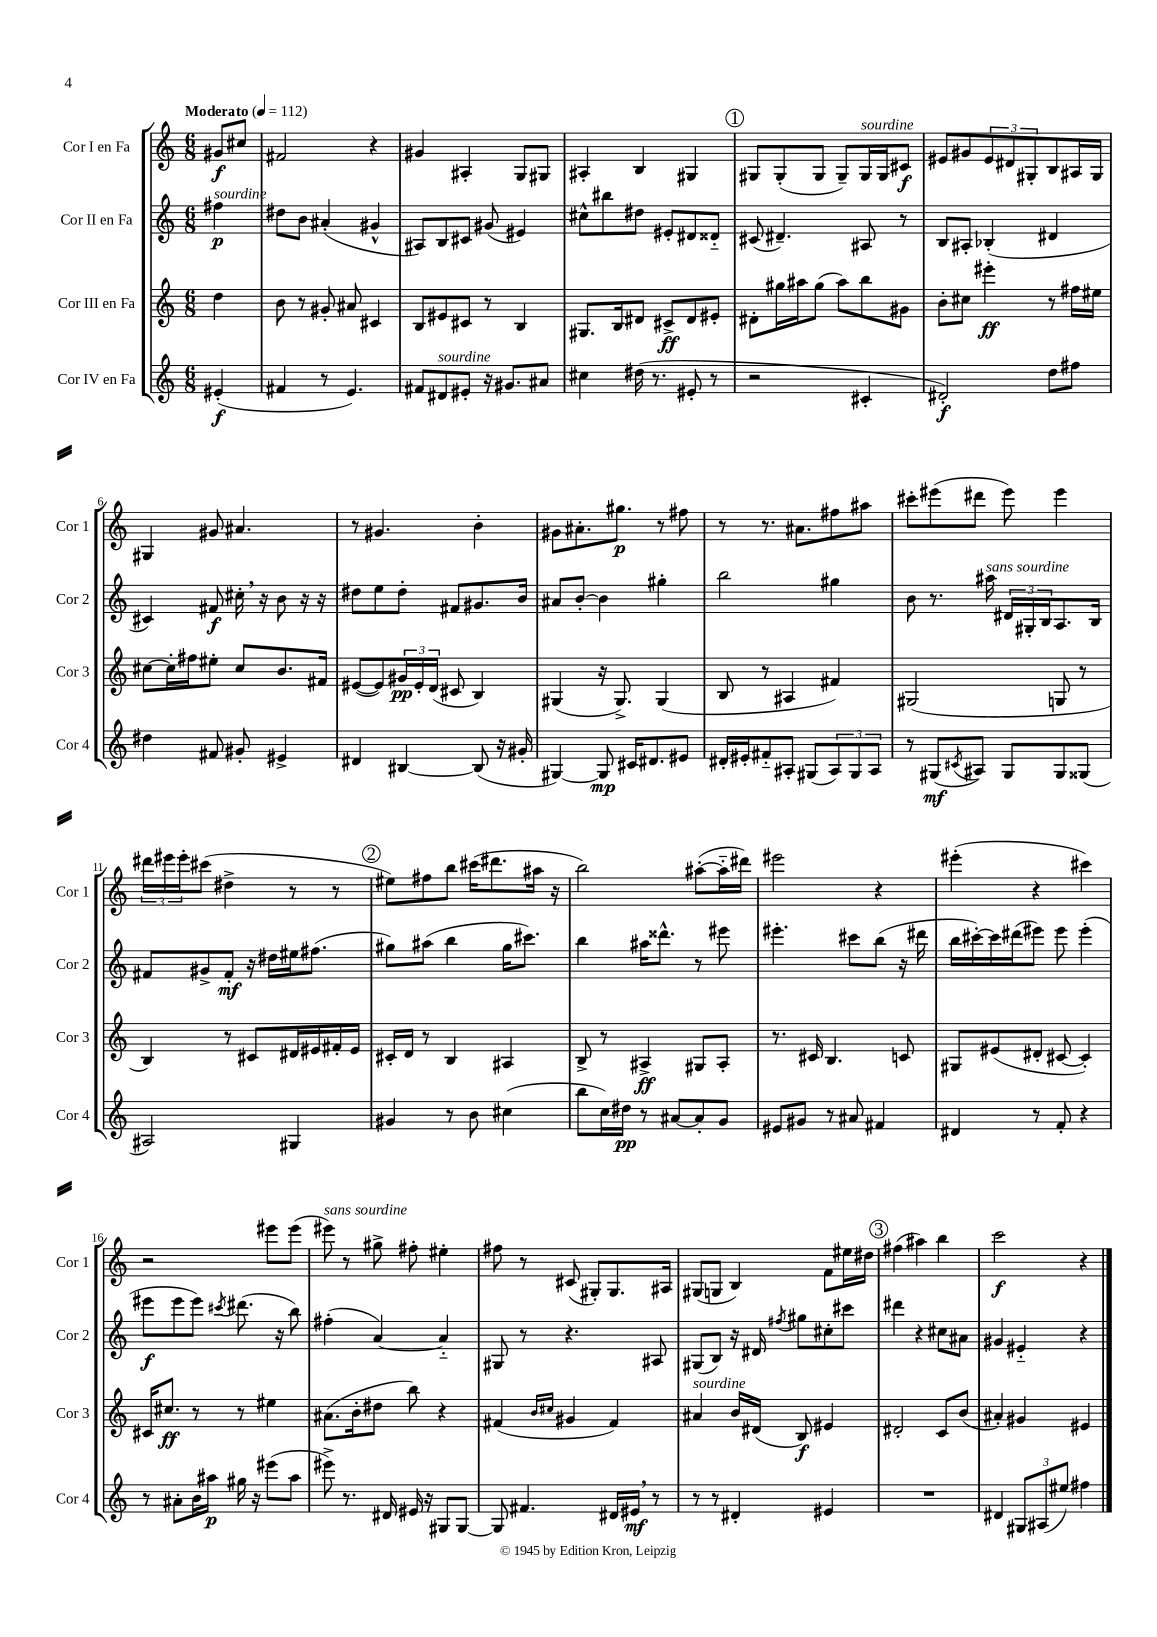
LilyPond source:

<<
\new StaffGroup <<
\new Staff = "s0" \with { instrumentName = "Cor I en Fa" shortInstrumentName = "Cor 1" } {
    \clef treble \key c \major \numericTimeSignature \time 6/8 \partial 4 \tempo "Moderato" 4 = 112
    gis'8\f cis''8 |
    fis'2 r4 |
    gis'4 ais4-. g8 gis8 |
    ais4-. b4 gis4 |
    \mark \markup { \circle "1" } gis8 gis8-.( gis8 gis8--) gis16^\markup { \italic "sourdine" } gis16 cis'8\f |
    eis'8 gis'8 \tuplet 3/2 { eis'8 dis'8 gis8-. } b8 ais16 gis16 |
    gis4 gis'8 ais'4. |
    r8 gis'4. b'4-. |
    gis'8 ais'8.-. gis''8.\p r8 fis''8 |
    r8 r8. ais'8. fis''8 ais''8 |
    cis'''8-. eis'''8( dis'''8 eis'''8) eis'''4 |
    \tuplet 3/2 { dis'''16 eis'''16 eis'''16-. } cis'''8( dis''4-> r8 r8 |
    \mark \markup { \circle "2" } eis''8) fis''8 b''8 cis'''16( dis'''8. ais''16 r16 |
    b''2) ais''8~-.( ais''16-_ dis'''16) |
    eis'''2 r4 |
    eis'''4-.( r4 cis'''4) |
    r2 eis'''8 eis'''8( |
    eis'''8^\markup { \italic "sans sourdine" }) r8 gis''8-> fis''8-. eis''4-. |
    fis''8 r8 cis'8( gis8-.) gis8. ais16 |
    gis8( g8 b4) f'8 eis''16 dis''16 |
    \mark \markup { \circle "3" } fis''4( ais''4) b''4 |
    c'''2\f r4 \bar "|." |
}
\new Staff = "s1" \with { instrumentName = "Cor II en Fa" shortInstrumentName = "Cor 2" } {
    \clef treble \key c \major \numericTimeSignature \time 6/8 \partial 4
    fis''4\p^\markup { \italic "sourdine" } |
    dis''8 b'8 ais'4-.( gis'4-^ |
    ais8) b8 cis'8 gis'8( eis'4) |
    cis''8-^ bis''8 dis''8 eis'8-. dis'8 disis'8-_ |
    \mark \markup { \circle "1" } cis'8( dis'4.--) ais8 r8 |
    b8 ais8-. bes4-.( dis'4 |
    cis'4) fis'8\f cis''16-. \breathe r16 b'8 r16 r16 |
    dis''8 e''8 dis''8-. fis'8 gis'8. b'16 |
    ais'8 b'8~-. b'4 gis''4-. |
    b''2 gis''4 |
    b'8 r8. ais''16^\markup { \italic "sans sourdine" } \tuplet 3/2 { dis'16 gis16-. b16 } a8. b16 |
    fis'8 gis'8-> fis'8-.\mf r16 dis''16 eis''16 fis''8.( |
    \mark \markup { \circle "2" } gis''8) ais''8( b''4 gis''16 cis'''8.) |
    b''4 ais''16 disis'''8.-^ r8 eis'''8 |
    eis'''4.-. cis'''8 b''8( r16 dis'''16 |
    b''16 cis'''16~-.) cis'''16 dis'''16( eis'''8) eis'''8 eis'''4-.( |
    eis'''8\f eis'''8 eis'''8) \acciaccatura { cis'''8 } dis'''8.( r16 b''8) |
    fis''4-.( a'4~) a'4-_ |
    gis8 r8 r4. ais8 |
    gis8( b8) r16 dis'16 \acciaccatura { fis''8 } gis''8 cis''8-. cis'''8 |
    \mark \markup { \circle "3" } dis'''4 r4 cis''8 ais'8 |
    gis'4 eis'4-_ r4 \bar "|." |
}
\new Staff = "s2" \with { instrumentName = "Cor III en Fa" shortInstrumentName = "Cor 3" } {
    \clef treble \key c \major \numericTimeSignature \time 6/8 \partial 4
    d''4 |
    b'8 r8 gis'8-. ais'8 cis'4 |
    b8 eis'8 cis'8 r8 b4 |
    gis8. b16 dis'8 cis'8->\ff dis'8 eis'8-. |
    \mark \markup { \circle "1" } dis'8-. gis''16 ais''16 gis''8( ais''8) b''8 gis'8 |
    b'8-. cis''8 eis'''4-.\ff r8 fis''16 eis''16 |
    cis''8~ cis''16-. fis''16 eis''8-. cis''8 b'8. fis'16 |
    eis'8~( eis'8) \tuplet 3/2 { gis'16\pp eis'16-. d'16( } cis'8 b4) |
    gis4( r16 gis8.->) gis4( |
    b8 r8 ais4 fis'4) |
    gis2( g8 r8 |
    b4) r8 cis'8 dis'16 eis'16 fis'16-. eis'16 |
    \mark \markup { \circle "2" } cis'16-. d'16 r8 b4 ais4 |
    b8-> r8 ais4->\ff gis8 ais8-. |
    r8. cis'16 b4. c'8 |
    gis8 eis'8( dis'8-. cis'8~ cis'4-.) |
    cis'16 cis''8.\ff r8 r8 eis''4 |
    ais'8.( b'16-. dis''8 b''8) r4 |
    fis'4( \grace { b'16 cis''16 } gis'4 fis'4) |
    ais'4^\markup { \italic "sourdine" } b'16 dis'16( b8\f) eis'4 |
    \mark \markup { \circle "3" } dis'2-. c'8 b'8( |
    ais'4-.) gis'4 eis'4 \bar "|." |
}
\new Staff = "s3" \with { instrumentName = "Cor IV en Fa" shortInstrumentName = "Cor 4" } {
    \clef treble \key c \major \numericTimeSignature \time 6/8 \partial 4
    eis'4-.\f( |
    fis'4 r8 e'4.) |
    fis'8 dis'8^\markup { \italic "sourdine" } eis'8-. r16 gis'8. ais'8 |
    cis''4 dis''16( r8. eis'8-. r8 |
    \mark \markup { \circle "1" } r2 cis'4-. |
    dis'2-.\f) d''8 fis''8 |
    dis''4 fis'8 gis'8-. eis'4-> |
    dis'4 bis4~ bis8( r16 gis'16-. |
    gis4~) gis8\mp cis'16 dis'8. eis'8 |
    dis'16-. eis'16-. fis'8-_ ais8-. gis8( \tuplet 3/2 { ais8) gis8 ais8 } |
    r8 gis8\mf( \acciaccatura { cis'8 } ais8) gis8 gis8 gisis8( |
    ais2) gis4 |
    \mark \markup { \circle "2" } gis'4 r8 b'8 cis''4( |
    b''8 c''16) dis''16\pp r8 ais'8~ ais'8-. g'8 |
    eis'8 gis'8 r8 ais'8 fis'4 |
    dis'4 r8 f'8-. r4 |
    r8 ais'8-. b'16 ais''16\p gis''16 r16 eis'''8( ais''8 |
    eis'''8->) r8. dis'16 eis'16 r16 gis8 gis8~ |
    gis8 fis'4. dis'16 eis'16\mf \breathe r8 |
    r8 r8 dis'4-. eis'4 |
    \mark \markup { \circle "3" } R2. |
    dis'4 \tuplet 3/2 { gis8 ais8( eis''8) } fis''4 \bar "|." |
}
>>
>>
